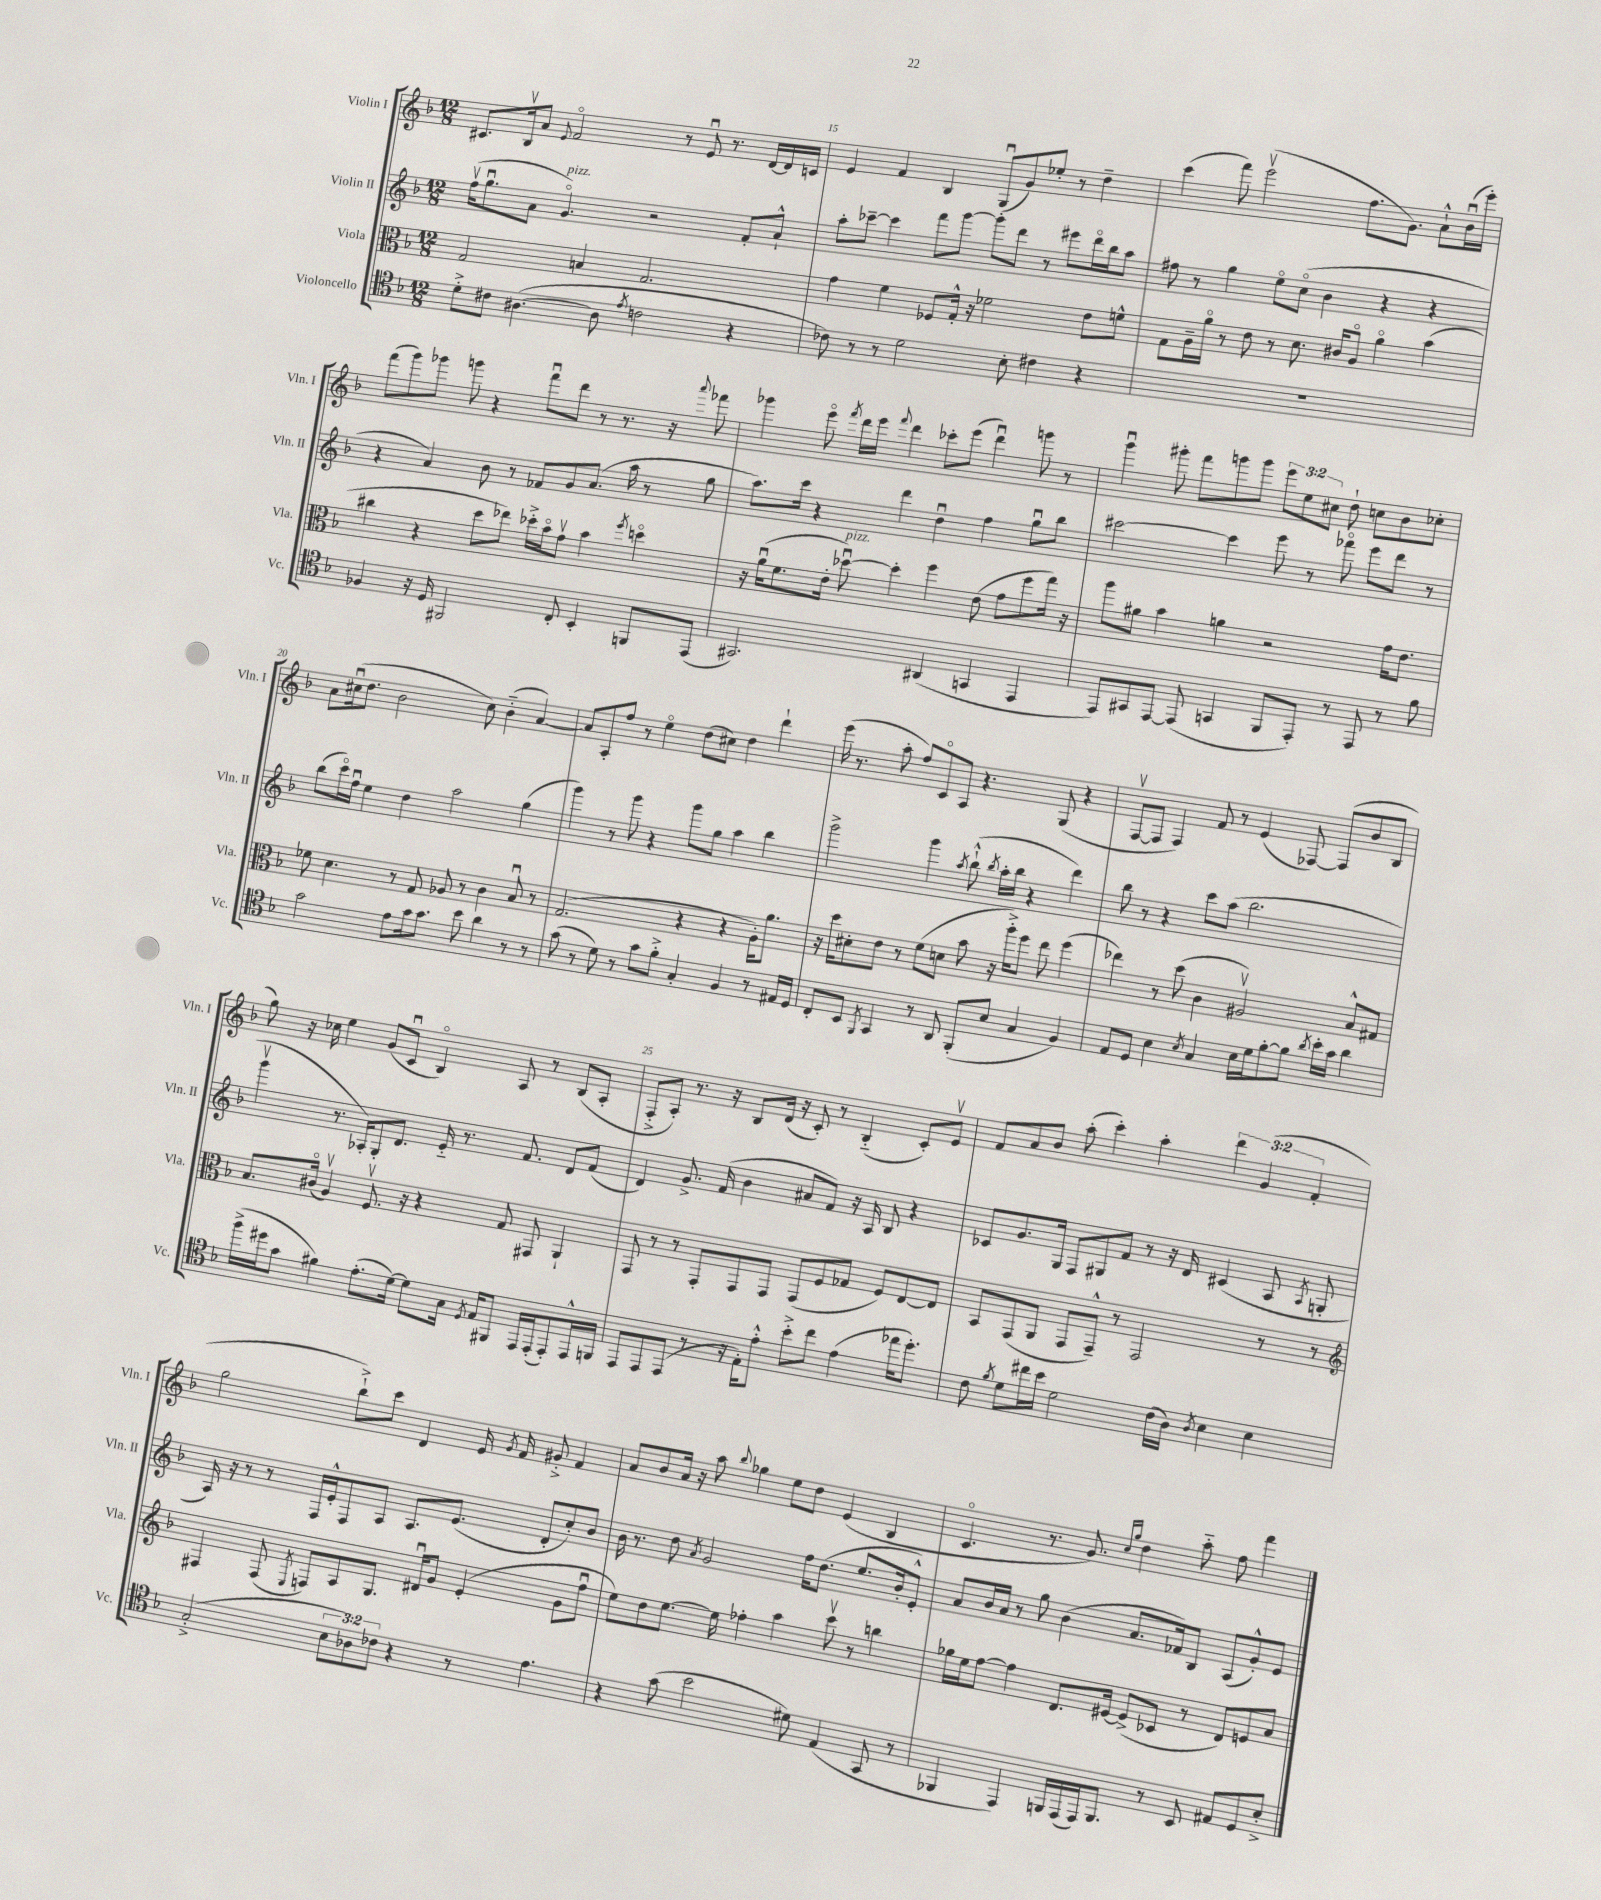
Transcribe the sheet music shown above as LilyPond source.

<<
\new StaffGroup <<
\new Staff = "s0" \with { instrumentName = "Violin I" shortInstrumentName = "Vln. I" } {
    \clef treble \key f \major \numericTimeSignature \time 12/8 \override Staff.TupletNumber.text = #tuplet-number::calc-fraction-text
    \autoBeamOff cis'8.[ bes16\upbow a'8] \appoggiatura { e'8 } f'2\flageolet r8 e'8\downbow r8. d'16[~ d'16 c'16] |
    e'4 f'4 bes4 g8[\downbow( g'8) ees''8]-. r8 d''4-- |
    c'''4( f'''8) e'''2\upbow( f''8.[ g'8.]) a'8[-!-^ bes'16\downbow( e'''16]-.) |
    f'''8[( g'''8) ges'''8] g'''8 r4 f'''8[\downbow d'''8] r8 r8. r16 \appoggiatura { a'''8 } fes'''8 |
    ges'''4 e'''8\flageolet \acciaccatura { f'''8 } d'''16[ e'''16] \appoggiatura { f'''8 } d'''4 ces'''8[-. e'''8]( d'''4\downbow) g'''8 r8 |
    g'''4\downbow gis'''8-. f'''8[ g'''8 g'''8] \tuplet 3/2 { e'''8[ e''8 cis''8] } d''8-! c''8[ bes'8 ces''8]-. |
    a'8[ cis''16\downbow( d''8.] bes'2 cis''8) bes'4-_( a'4~) |
    a'8[ a8-. f''8] r8 e''4\flageolet d''8[( cis''8]) d''4 d'''4-! |
    e'''16( r8. a''8-. f''8[) c'8\flageolet a8] r4. g8( r4 |
    f8[~\upbow f8] f4) f'8 r8 e'4( fes8~) fes8[( bes'8 bes8] |
    g''8) r16 ces''16 e''4 g'8[( c'8]\downbow bes4\flageolet) a8 r8 bes8[( a8]-. |
    f8[-.-> a8]-.) r8. r16 bes8[ d'16]( r16 c'8-.) r8 bes4-_( c'8[-.) e'8]\upbow |
    f'8[ a'8 bes'8] a''8-.( c'''4-.) a''4-. \tuplet 3/2 { d'''4 g'4( f'4-. } |
    g''2 bes''8[-!->) c'''8] d'4 e'16 \acciaccatura { g'8 } f'16 gis'8-.-> f'4 |
    a'8[ bes'8 a'16] r16 a''8 \appoggiatura { bes''8 } ges''4 e''8[ d''8] e'4( bes4 |
    c'4.\flageolet r8. g'8.) \grace { c''16[ g''16] } d''4 a''8-_ f''8 f'''4 \bar "|." |
}
\new Staff = "s1" \with { instrumentName = "Violin II" shortInstrumentName = "Vln. II" } {
    \clef treble \key f \major \numericTimeSignature \time 12/8
    \autoBeamOff f''16[\upbow( g''8.\downbow a'8] g'4.\flageolet^\markup { \italic "pizz." }) r2 f'8[-. a'8]-!-^ |
    a''8[-. ces'''8]~-- ces'''4 f'''8[ g'''8]~ g'''8[-. d'''8] r8 eis'''8[ d'''16\flageolet bes''16 a''8] |
    fis''8 r8 g''4 e''8[\flageolet c''8]\flageolet( bes'4 r4 r4 |
    r4 a'4) bes'8 r8 fes'8[ g'8 a'8.]( a''16 r8 g''8 |
    a''8.[) c'''16] r4 d'''4 d''4\downbow f''4 g''8[\downbow bes''8] |
    cis'''2~ cis'''4 e'''8 r8 fes'''8\flageolet e'''8[ d'''8] r8 |
    bes''8[( c'''16\flageolet) f''16]\downbow e''4 d''4 a''2 g''4( |
    g'''4) r8 g'''8 r4 g'''8[ g''8] a''4 bes''4 |
    g'''2-> g'''4 \acciaccatura { a''8 } bes''8-!-^( \acciaccatura { bes''8 } a''16[-. bes''16] r4 d'''4) |
    bes''8 r8 r4 c'''8[ a''8]( bes''2. |
    g'''4\upbow r8. aes16[-.) g8-. d'8.] e'16-_ r8. f'8. d'8[ f'8]( |
    d'4) g'8.-> f'16( bes'4 ais'8[ f'8]) r16 a16 bes8 r4 |
    ces'8[ g'8. g16] f8[ gis8 f'8] r8 r16 d'16 cis'4( a8 \acciaccatura { a8 } g8-. |
    a16) r16 r8 r8 f16[ e'16-.-^ f8 a8] a8.[ e'8.]( d'8[-. c''8-.) bes'8] |
    bes'16 r8. d''8 \acciaccatura { a'8 } g'2 f''16[ d''8.]( e''8.[ bes'16-. e'8]-.-^) |
    a'8[ bes'16 a'16] r8 g''8 bes'4( a'8.[ fes'16) bes8] a8[( g'8-.-^) e'8] \bar "|." |
}
\new Staff = "s2" \with { instrumentName = "Viola" shortInstrumentName = "Vla." } {
    \clef alto \key f \major \numericTimeSignature \time 12/8
    \autoBeamOff g2 b4 g2. |
    g'4 f'4 fes8[ g16]-.-^ r16 fes'2 e'8[ f'8]-^ |
    g8[ a16-- a'16]\flageolet r8 e'8 r8 d'8. cis'16[ a8]\flageolet a'4\flageolet bes'4( |
    cis''4 r4 d''8[ ees''8]) des''16[-.-> bes'16\flageolet g'8]\upbow bes'4 \acciaccatura { f''8 } d''4\flageolet |
    r16 a'16[\downbow( f'8. e'16]-. des''8~\downbow^\markup { \italic "pizz." }) des''4-. f''4 e'8( g'8[ f''8 g''16]) r16 |
    a''8[ ais'8] bes'4 a'4 r2 g'16[ e'8.] |
    fes'8 d'4. r8 g8 aes8 r8 c'4 bes8\downbow r8 |
    g2.( r4 r4 a16[-.) a'8.] |
    r16 d''16[ dis'8-. e'8] r8 f'8[( d'8] bes'8 r16 a''16[-.->) f''8] e''8 f''4( |
    ees''4) r8 d''8( c'4 ais2\upbow) bes8[-^ gis8] |
    bes8.[ cis'16]\flageolet( a4\upbow) f8.\upbow r16 r4 g8 gis,8 a,4-! |
    g,8 r8 r8 g,8[-. g,8 g,8] g,8[( f8 ges8] f8[) e8~ e8] |
    bes,8[ g,8( a,8] g,8[ g,8]---^) r8 g,2 r8 r8 |
    \clef treble fis4 fis8( \acciaccatura { e8 } f8[) a8 g8.] dis'16[\downbow g'8] e'4-.( g'8[ f''8]\downbow |
    e''8[) d''8 e''8.]~ e''16 fes''4-. a''4 c'''8\upbow r8 b''4 |
    ges''16[ e''16 f''8]~ f''4 d'8.[ eis'16]~ eis'8[->( ces'8] r8 d'8[) e'8 a'8] \bar "|." |
}
\new Staff = "s3" \with { instrumentName = "Violoncello" shortInstrumentName = "Vc." } {
    \clef tenor \key f \major \numericTimeSignature \time 12/8 \override Staff.TupletNumber.text = #tuplet-number::calc-fraction-text
    \autoBeamOff d'8[-.-> cis'8] ais4.~( ais8 \acciaccatura { e'8 } c'2 r4 |
    ces'8) r8 r8 d'2 bes8-. cis'4 r4 |
    R1. |
    fes4 r16 d16 fis,2 c8-. bes,4-. f,8[ e,8]( |
    gis,2.) ais,4( g,4 e,4 |
    e,8[) gis,8 e,8]~ e,8( g,4 f,8[ e,8]-.) r8 e,8 r8 f'8 |
    g'2 e'8[ g'16 g'8.] bes'8 a'4 r8 r8 |
    g'8( r8 d'8) r8 g'8[ f'8]-.-> g4-. f4 r8 eis16[ d16] |
    c8[-. bes,8] \acciaccatura { f,8 } g,4 r8 a,8 f,8[-.( bes8] g4 f4) |
    e8[ d8] bes4 \acciaccatura { bes8 } g4 bes16[ d'16 f'8~-. f'8] \acciaccatura { a'8 } bes'16[-. g'16] a'4 |
    f''16[->( dis''16 g'8] fis'4) e'8.[-.( d'16]~) d'8[ g16] \acciaccatura { d8 } e16[ fis,8] e,16[ e,16-.( e,8-.) e,16-^ f,16] |
    e,8[ e,8 e,8]( r8 r16 e16[-.) e'8]-.-^ bes'8[-.-> c''8] e'4( ees''16[ d''8.]-.) |
    c'8 \acciaccatura { f'8 } d'8[ cis''16 bes'16] d'2 c'16[( a16]) \acciaccatura { a8 } bes4 bes4 |
    g2-.->( \tuplet 3/2 { bes8[ aes8) ces'8] } r4 r8 e'4. |
    r4 g'8( bes'2 dis'8) e4( g,8 r8 |
    fes,4 e,4) f,16[ e,16( e,16) f,8.] r8 bes,8 eis8[ d8 bes8]-.-> \bar "|." |
}
>>
>>
\layout { \context { \Score currentBarNumber = #14 \override BarNumber.break-visibility = ##(#f #t #t) barNumberVisibility = #(every-nth-bar-number-visible 5) } }
